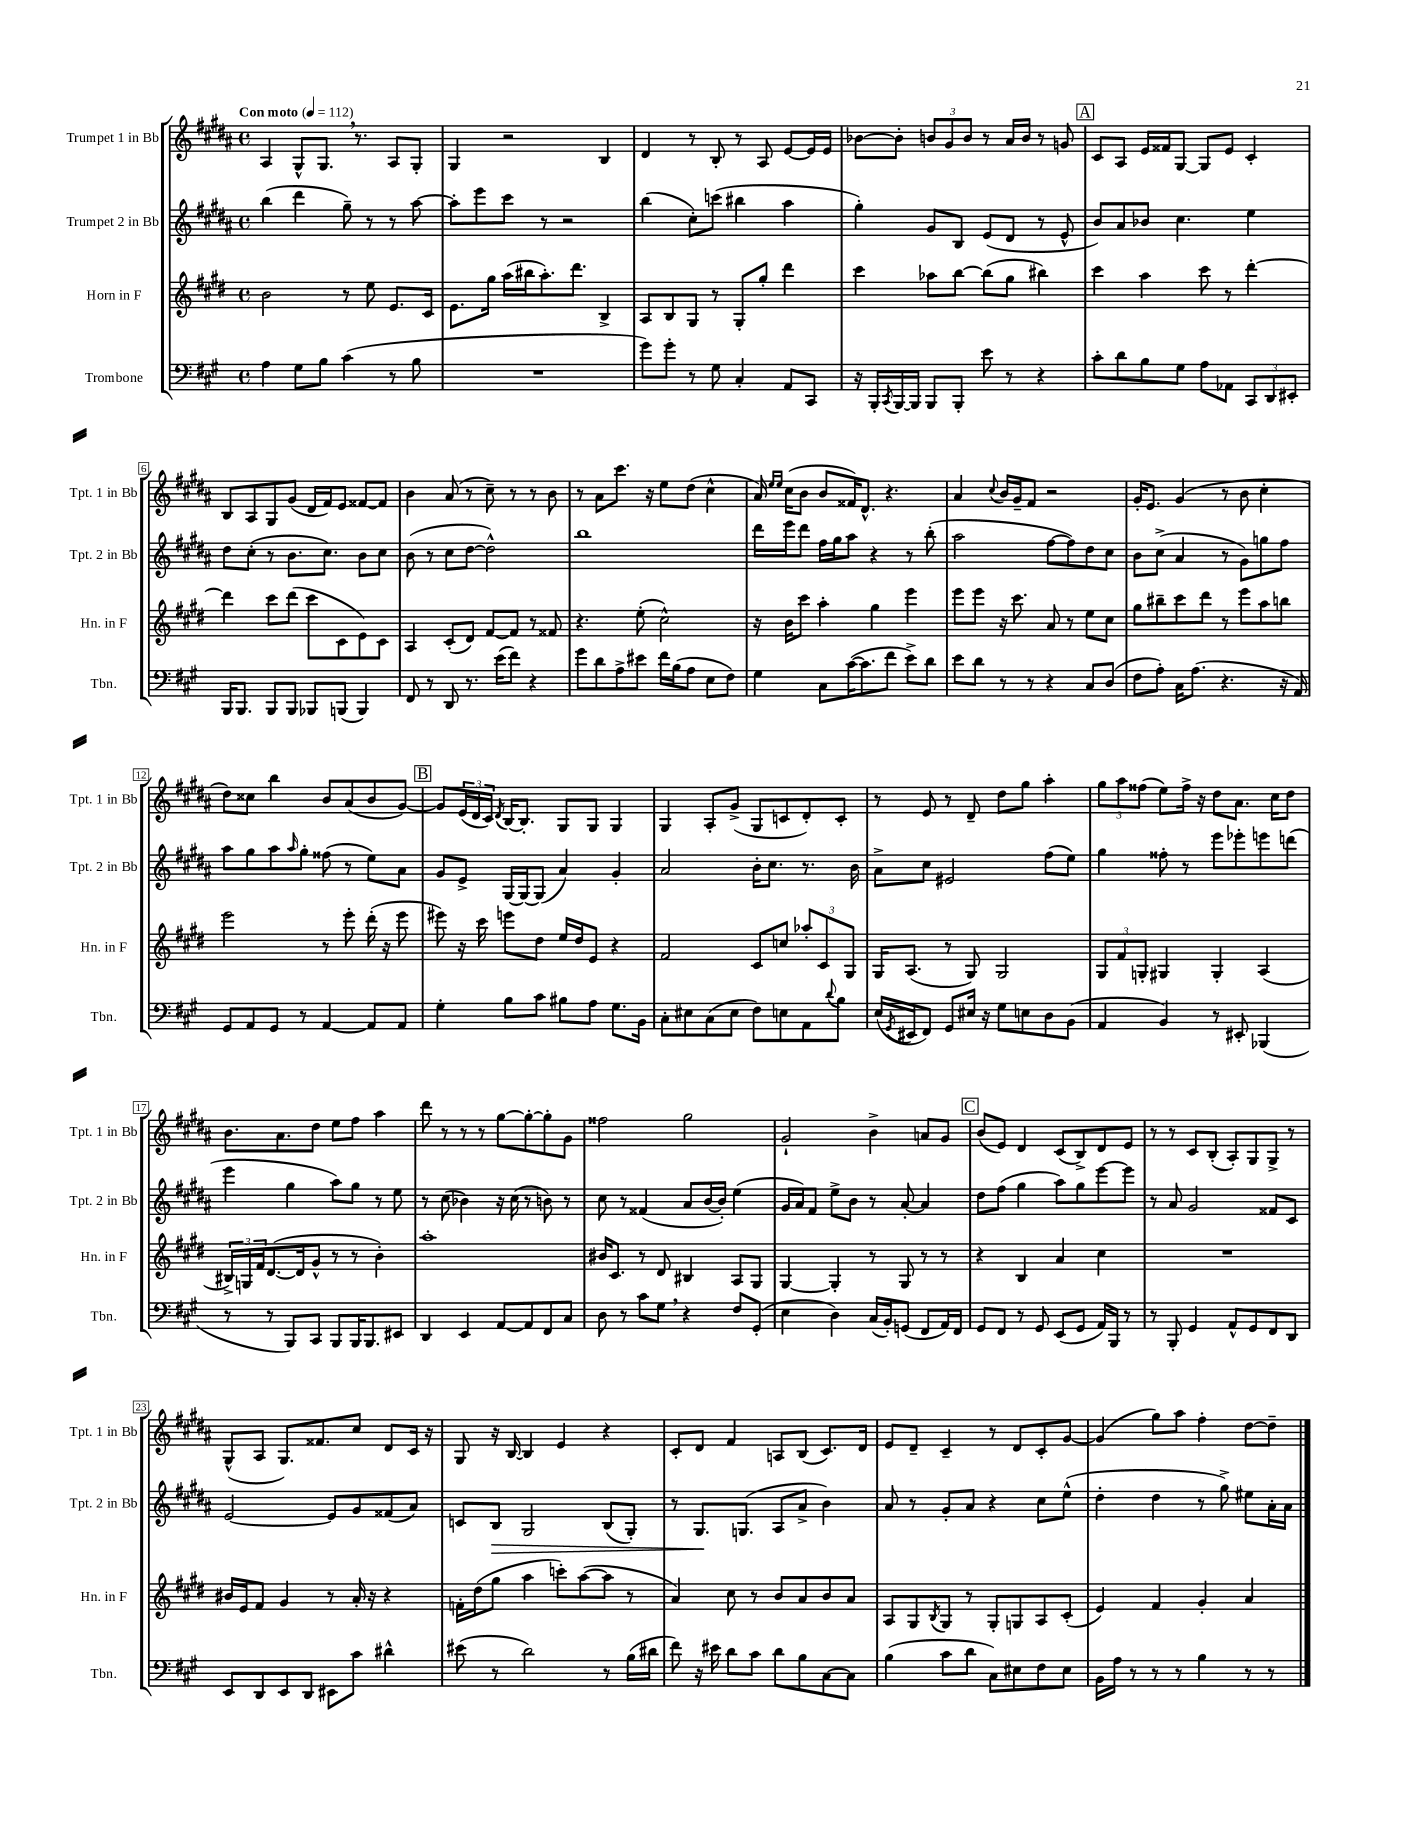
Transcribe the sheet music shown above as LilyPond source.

<<
\new StaffGroup <<
\new Staff = "s0" \with { instrumentName = "Trumpet 1 in Bb" shortInstrumentName = "Tpt. 1 in Bb" } {
    \clef treble \key b \major \defaultTimeSignature \time 4/4 \tempo "Con moto" 4 = 112
    ais4 gis8-^ gis8. \breathe r8. ais8 gis8-. |
    gis4 r2 b4 |
    dis'4 r8 b8-. r8 ais8 e'8~ e'16 e'16 |
    bes'8~ bes'8-. \tuplet 3/2 { b'8 gis'8 b'8 } r8 ais'16 b'16 r8 g'8 |
    \mark \markup { \box "A" } cis'8 ais8 e'16 fisis'16 gis8~ gis8 e'8 cis'4-. |
    b8 ais8 gis8 gis'8( dis'16 fis'16) e'8 fisis'8~ fisis'8 |
    b'4 ais'8( r8 cis''8--) r8 r8 b'8 |
    r8 ais'8 cis'''8. r16 e''8 dis''8( cis''4-^ |
    ais'16) \grace { e''16 e''16 } cis''16( b'8 b'8 fisis'16) dis'8.-^ r4. |
    ais'4 \appoggiatura { cis''8 } b'16 gis'16-- fis'8 r2 |
    gis'16-. e'8. gis'4( r8 b'8 cis''4-. |
    dis''8) cisis''8 b''4 b'8 ais'8( b'8 gis'8~) |
    \mark \markup { \box "B" } gis'8 \tuplet 3/2 { e'16( dis'16 cis'16) } \acciaccatura { dis'8 } b16~ b8.-. gis8 gis8 gis4 |
    gis4 ais8-. gis'8->( gis8 c'8 dis'8-.) c'8-. |
    r8 e'8 r8 dis'8-- dis''8 gis''8 ais''4-. |
    \tuplet 3/2 { gis''8 ais''8 fisis''8( } e''8) fisis''16-> r16 dis''8 ais'8. cis''16 dis''8 |
    b'8. ais'8. dis''8 e''8 fis''8 ais''4 |
    dis'''8 r8 r8 r8 gis''8~ gis''8~-. gis''8-. gis'8 |
    fisis''2 gis''2 |
    gis'2-! b'4-> a'8 gis'8 |
    \mark \markup { \box "C" } b'8( e'8) dis'4 cis'8( b8->) dis'8 e'8 |
    r8 r8 cis'8 b8-.( ais8-.) gis8 gis8-> r8 |
    gis8-^( ais8 gis8.) fisis'8. cis''8 dis'8 cis'16 r16 |
    gis8 r16 b16~ b4 e'4 r4 |
    cis'8-. dis'8 fis'4 a8 b8( cis'8.) dis'16 |
    e'8 dis'8-- cis'4-- r8 dis'8 cis'8-. gis'8~ |
    gis'4( gis''8) ais''8 fis''4-. dis''8~ dis''8-- \bar "|." |
}
\new Staff = "s1" \with { instrumentName = "Trumpet 2 in Bb" shortInstrumentName = "Tpt. 2 in Bb" } {
    \clef treble \key b \major \defaultTimeSignature \time 4/4
    b''4( dis'''4 gis''8--) r8 r8 ais''8~ |
    ais''8-. e'''8 cis'''8 r8 r2 |
    b''4( cis''8-.) c'''8( bis''4 ais''4 |
    gis''4-.) gis'8 b8 e'8( dis'8 r8 e'8-^ |
    \mark \markup { \box "A" } b'8) ais'8 bes'8 cis''4. e''4 |
    dis''8 cis''8-.( r8 b'8. cis''8.) b'8 cis''8 |
    b'8( r8 cis''8 dis''8~ dis''2-^) |
    b''1 |
    dis'''16 e'''16 dis'''8 fis''16 gis''16 ais''8 r4 r8 b''8-.( |
    ais''2 fis''8~ fis''8) dis''8 cis''8 |
    b'8 cis''8->( ais'4 r8 gis'8) g''8 fis''8 |
    ais''8 gis''8 ais''8 \grace { ais''16 } gis''8-. fisis''8( r8 e''8) ais'8 |
    \mark \markup { \box "B" } gis'8 e'8-> gis16~ gis16~ gis8( ais'4) gis'4-. |
    ais'2 b'16-. cis''8. r8. b'16 |
    ais'8-> cis''8 eis'2 fis''8( e''8) |
    gis''4 fisis''8-. r8 e'''8 ees'''8-. e'''8 d'''8( |
    e'''4 gis''4 ais''8) gis''8 r8 e''8 |
    r8 cis''8( bes'4) r16 cis''16( r8 b'8) r8 |
    cis''8 r8 fisis'4( ais'8 b'16~ b'16-.) e''4( |
    gis'16 ais'16) fis'8 e''8-> b'8 r8 ais'8~-. ais'4 |
    \mark \markup { \box "C" } dis''8 fis''8( gis''4 ais''8) gis''8 e'''8~ e'''8 |
    r8 ais'8 gis'2 fisis'8 cis'8 |
    e'2~ e'8 gis'8 fisis'8( ais'8) |
    c'8 b8\> gis2 b8( gis8-.) |
    r8 gis8.\! g8.( ais8 ais'8-> b'4) |
    ais'8 r8 gis'8-. ais'8 r4 cis''8 e''8-^( |
    dis''4-. dis''4 r8 gis''8->) eis''8 ais'16-. ais'16 \bar "|." |
}
\new Staff = "s2" \with { instrumentName = "Horn in F" shortInstrumentName = "Hn. in F" } {
    \clef treble \key e \major \defaultTimeSignature \time 4/4
    b'2 r8 e''8 e'8. cis'16 |
    e'8. gis''16 a''16( bis''16 a''8.-.) dis'''8. b4-> |
    a8 b8 gis8 r8 gis8-. gis''8-. dis'''4 |
    cis'''4 aes''8 b''8~ b''8( gis''8 bis''4) |
    \mark \markup { \box "A" } cis'''4 a''4 cis'''8 r8 dis'''4~-. |
    dis'''4 cis'''8 dis'''8( cis'''8 cis'8 e'8) cis'8 |
    a4 cis'8-.( dis'8) fis'8~ fis'8 r8 fisis'8 |
    r4. e''8-.( cis''2-^) |
    r16 b'16 cis'''8 a''4-. gis''4 e'''4 |
    e'''8 e'''8 r16 cis'''8. a'8 r8 e''8 cis''8 |
    gis''8 bis''8-- cis'''8 dis'''8 r8 e'''8 a''8 b''8 |
    e'''2 r8 e'''8-. dis'''16-.( r16 e'''8 |
    \mark \markup { \box "B" } eis'''8) r16 cis'''16 e'''8 dis''8 e''16 dis''16 e'8 r4 |
    fis'2 cis'8 c''8 \tuplet 3/2 { aes''8-. cis'8 gis8 } |
    gis16 a8.( r8 gis8) gis2 |
    \tuplet 3/2 { gis8 fis'8 g8-. } gis4 gis4-. a4( |
    \tuplet 3/2 { bis16->) g16 fis'16 } dis'8.~( dis'16 gis'8-^ r8 r8 b'4-.) |
    a''1-. |
    bis'16 cis'8. r8 dis'8 bis4 a8 gis8 |
    gis4~ gis4-. r8 gis8 r8 r8 |
    \mark \markup { \box "C" } r4 b4 a'4 cis''4 |
    R1 |
    bis'16 e'16 fis'8 gis'4 r8 a'16-. r16 r4 |
    f'16-. dis''16( gis''8 a''4 c'''8-.) a''8~( a''8 r8 |
    a'4) cis''8 r8 b'8 a'8 b'8 a'8 |
    a8 gis8 \acciaccatura { b8 } gis8 r8 gis8-. g8 a8 cis'8-.( |
    e'4) fis'4 gis'4-. a'4 \bar "|." |
}
\new Staff = "s3" \with { instrumentName = "Trombone" shortInstrumentName = "Tbn." } {
    \clef bass \key a \major \defaultTimeSignature \time 4/4
    a4 gis8 b8 cis'4( r8 b8 |
    R1 |
    gis'8) gis'8-. r8 gis8 cis4-. a,8 cis,8 |
    r16 b,,16-. \acciaccatura { cis,8 } b,,16~ b,,16 b,,8 b,,8-. e'8 r8 r4 |
    \mark \markup { \box "A" } cis'8-. d'8 b8 gis8 a8 aes,8 \tuplet 3/2 { cis,8 d,8 eis,8-. } |
    b,,16 b,,8. b,,8 b,,8 bes,,8 b,,8( b,,4) |
    fis,8 r8 d,8 r8. e'16( fis'8) r4 |
    gis'8 d'8 a8-> eis'8 fis'16 b16( a8 e8 fis8) |
    gis4 cis8 cis'16~( cis'8. fis'8 e'8->) d'8 |
    e'8 d'8 r8 r8 r4 cis8 d8( |
    fis8 a8-.) cis16 a8.( r4. r16 a,16) |
    gis,8 a,8 gis,8 r8 a,4~ a,8 a,8 |
    \mark \markup { \box "B" } gis4-. b8 cis'8 bis8 a8 gis8. b,16 |
    cis8-. eis8 cis8( eis8 fis8) e8 a,8 \appoggiatura { d'8 } b8 |
    e16( \acciaccatura { gis,8 } eis,16 fis,8) gis,8 eis16 r16 gis8 e8 d8 b,8( |
    a,4 b,4) r8 eis,8-. bes,,4( |
    r8 r8 b,,8) cis,8 b,,8 b,,16 b,,8. eis,8 |
    d,4 e,4 a,8~ a,8 fis,8 cis8 |
    d8 r8 cis'8 gis8 \breathe r4 fis8 gis,8-.( |
    e4 d4) cis16( b,16-.) g,8( fis,8 a,16) fis,16 |
    \mark \markup { \box "C" } gis,8 fis,8 r8 gis,8 e,8( gis,8 a,16) b,,16 r8 |
    r8 b,,8-. gis,4 a,8-^ gis,8 fis,8 d,8 |
    e,8 d,8 e,8 d,8 eis,8 cis'8 dis'4-^ |
    eis'8( r8 d'2) r8 b16( dis'16 |
    fis'8) r16 eis'16 d'8 cis'8 d'8 b8 cis8~ cis8 |
    b4( cis'8 d'8 cis8) eis8 fis8 eis8 |
    b,16 a16 r8 r8 r8 b4 r8 r8 \bar "|." |
}
>>
>>
\layout { \context { \Score \override BarNumber.stencil = #(make-stencil-boxer 0.1 0.3 ly:text-interface::print) } }
